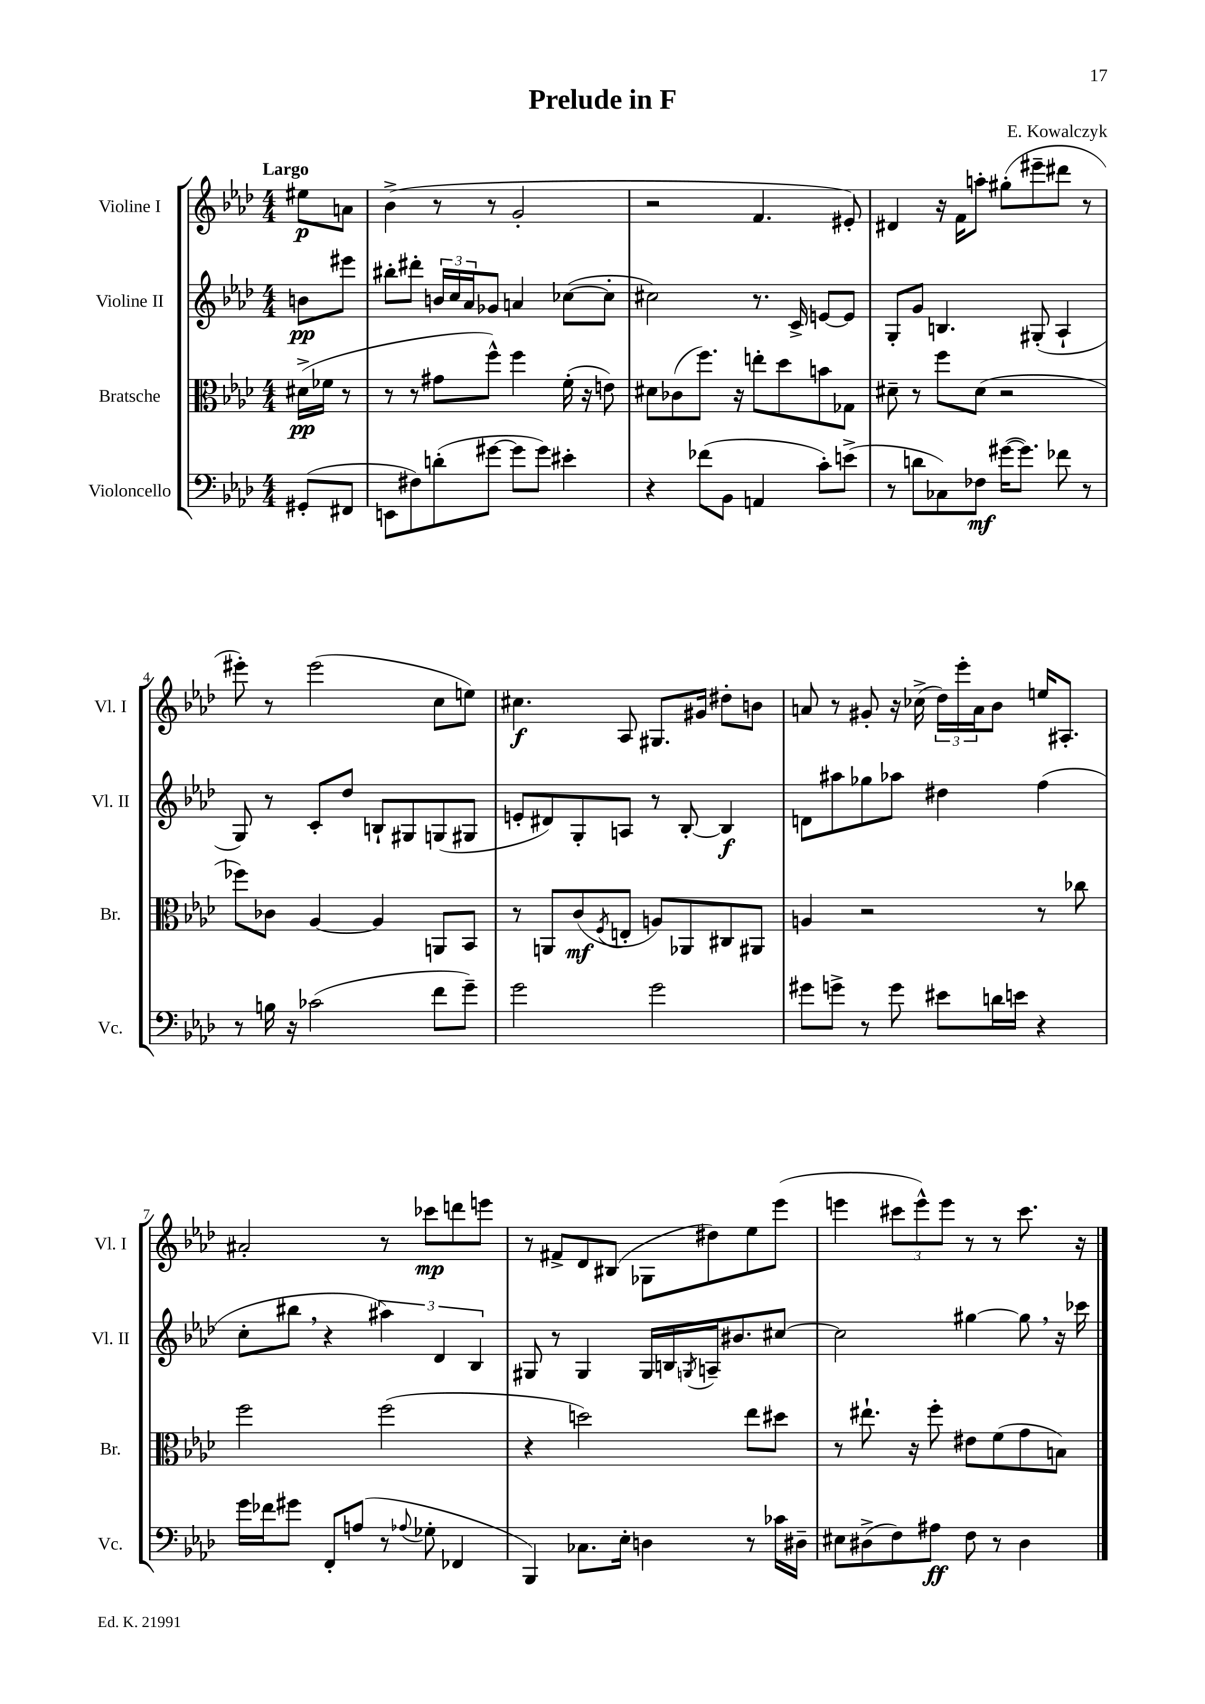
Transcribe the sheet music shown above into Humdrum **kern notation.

**kern	**dynam	**kern	**dynam	**kern	**dynam	**kern	**dynam
*part4	*part4	*part3	*part3	*part2	*part2	*part1	*part1
*staff4	*staff4	*staff3	*staff3	*staff2	*staff2	*staff1	*staff1
*I"Violoncello	*	*I"Bratsche	*	*I"Violine II	*	*I"Violine I	*
*I'Vc.	*	*I'Br.	*	*I'Vl. II	*	*I'Vl. I	*
*clefF4	*	*clefC3	*	*clefG2	*	*clefG2	*
*k[b-e-a-d-]	*	*k[b-e-a-d-]	*	*k[b-e-a-d-]	*	*k[b-e-a-d-]	*
*M4/4	*	*M4/4	*	*M4/4	*	*M4/4	*
=	=	=	=	=	=	=	=
!	!	!	!	!	!	!LO:TX:a:B:t=Largo	!
(8GG#X'/L	.	(16d#X^\LL	pp	8bn\L	pp	8ee#X\L	p
.	.	16f-X\JJ	.	.	.	.	.
8FF#X/J	.	8r	.	8eee#X\J	.	8an\J	.
=1	=1	=1	=1	=1	=1	=1	=1
8EEn\L	.	8r	.	8bb#X'\L	.	(4b-^\	.
8F#X\)	.	8r	.	8ddd#X'\J	.	.	.
(8dn'\	.	8g#X\L	.	24bn/LL	.	8r	.
.	.	.	.	24cc/	.	.	.
.	.	.	.	24a-/J	.	.	.
[8g#X\J	.	8ff^^\J)	.	8g-X/J	.	8r	.
8g#\L]	.	4ff\	.	4an/	.	2g'/	.
8g#\J)	.	.	.	.	.	.	.
4e#X'\	.	(16f'\	.	([8cc-X\L	.	.	.
.	.	16r	.	.	.	.	.
.	.	8en\)	.	8cc-'\J]	.	.	.
=2	=2	=2	=2	=2	=2	=2	=2
4r	.	8d#X\L	.	2cc#X\)	.	2r	.
.	.	(8c-X\	.	.	.	.	.
(8f-X\L	.	8.ff\J)	.	.	.	.	.
8BB-\J	.	.	.	.	.	.	.
.	.	16r	.	.	.	.	.
4AAn/	.	8een'\L	.	8.r	.	4.f/	.
.	.	8dd-\	.	.	.	.	.
.	.	.	.	16c^/	.	.	.
8c'\L)	.	8bn\	.	[8en/L	.	.	.
(8en^\J	.	8G-X\J	.	8e/J]	.	8e#X'/)	.
=3	=3	=3	=3	=3	=3	=3	=3
8r	.	8d#X~\	.	8G'/L	.	4d#X/	.
8dn\L	.	8r	.	8g/J	.	.	.
8C-X\)	.	8ff\L	.	4.Bn/	.	16r	.
.	.	.	.	.	.	16f\KL	.
8F-X\J	mf	(8d#\J	.	.	.	8aan'\J	.
([16g#X\KL	.	2r	.	.	.	(8gg#X'\L	.
8.g#\J])	.	.	.	.	.	.	.
.	.	.	.	(8G#X'/	.	8eee#X~\	.
8f-X\	.	.	.	4A-`/	.	8ddd#X\J	.
8r	.	.	.	.	.	8r	.
!!LO:LB:g=z
=4	=4	=4	=4	=4	=4	=4	=4
8r	.	8ff-X\L)	.	8G/)	.	8eee#X'\)	.
16Bn\	.	8c-X\J	.	8r	.	8r	.
16r	.	.	.	.	.	.	.
(2c-X\	.	[4A-/	.	8c'/L	.	(2eee#\	.
.	.	.	.	8dd-/J	.	.	.
.	.	4A-/]	.	8Bn`/L	.	.	.
.	.	.	.	8G#X/	.	.	.
8f\L	.	8AAn/L	.	(8Gn/	.	8cc\L	.
8g~\J)	.	8BB-/J	.	8G#X/J	.	8een\J)	.
=5	=5	=5	=5	=5	=5	=5	=5
2g\	.	8r	.	8en'/L	.	4.cc#X\	f
.	.	8AAn/L	.	8d#X/)	.	.	.
.	.	(8c/	mf	8G'/	.	.	.
.	.	8qF/	.	.	.	.	.
.	.	8En'/J	.	8An/J	.	8A-/	.
2g\	.	8An/L)	.	8r	.	8.G#X/L	.
.	.	8AA-X/	.	[8B-'/	.	.	.
.	.	.	.	.	.	16g#X/Jk	.
.	.	8C#X/	.	4B-/]	f	8dd#X'\L	.
.	.	8AA#X/J	.	.	.	8bn\J	.
=6	=6	=6	=6	=6	=6	=6	=6
8g#X\L	.	4An/	.	8dn\L	.	8an/	.
8gn^\J	.	.	.	8aa#X\	.	8r	.
8r	.	2r	.	8gg-X\	.	8g#X'/	.
8g\	.	.	.	8aa-X\J	.	16r	.
.	.	.	.	.	.	(16cc-X^\	.
8e#X\L	.	.	.	4dd#X\	.	24dd-\LL)	.
.	.	.	.	.	.	24eee-'\	.
.	.	.	.	.	.	24a\J	.
16dn\L	.	.	.	.	.	8b-\J	.
16en\JJ	.	.	.	.	.	.	.
4r	.	8r	.	(4ff\	.	16een/KL	.
.	.	.	.	.	.	8.A#X'/J	.
.	.	8cc-X\	.	.	.	.	.
!!LO:LB:g=z
=7	=7	=7	=7	=7	=7	=7	=7
16g\LL	.	2ff\	.	8cc'\L	.	2a#X'/	.
16f-X\J	.	.	.	.	.	.	.
8g#X\J	.	.	.	8bb#X,\J	.	.	.
8FF'/L	.	.	.	4r	.	.	.
(8An/J	.	.	.	.	.	.	.
8r	.	(2ff\	.	6aa#X\)	.	8r	.
8qqA-X/	.	.	.	.	.	.	.
8G-X'\	.	.	.	.	.	8ccc-X\L	mp
.	.	.	.	6d-/	.	.	.
4FF-X/	.	.	.	.	.	8dddn\	.
.	.	.	.	6B-/	.	.	.
.	.	.	.	.	.	8eeen\J	.
=8	=8	=8	=8	=8	=8	=8	=8
4BBB-/)	.	4r	.	8G#X/	.	8r	.
.	.	.	.	8r	.	8f#X^/L	.
8.C-X\L	.	2ddn\)	.	4G#/	.	8d-/	.
.	.	.	.	.	.	(8B#X/J	.
16E-'\Jk	.	.	.	.	.	.	.
4Dn\	.	.	.	16G#/LL	.	8G-X\L	.
.	.	.	.	16Bn/	.	.	.
.	.	.	.	8qGn/	.	.	.
.	.	.	.	16An~/J	.	8dd#X\)	.
.	.	.	.	8.b#X/	.	.	.
8r	.	8ee-\L	.	.	.	8ee-\	.
16c-X\LL	.	8dd#X\J	.	[8cc#X/J	.	(8eee-\J	.
16D#X~\JJ	.	.	.	.	.	.	.
=9	=9	=9	=9	=9	=9	=9	=9
8E#X\L	.	8r	.	2cc#\]	.	4eeen\	.
(8D#X^\	.	8.ee#X`\	.	.	.	.	.
8F\)	.	.	.	.	.	12ccc#X\L	.
.	.	16r	.	.	.	.	.
.	.	.	.	.	.	12eee^^\)	.
8A#X\J	ff	8ff'\	.	.	.	.	.
.	.	.	.	.	.	12eee\J	.
8F\	.	8e#X\L	.	[4gg#X\	.	8r	.
8r	.	(8f\	.	.	.	8r	.
4D#\	.	8g\	.	8gg#,\]	.	8.ccc#\	.
.	.	8Bn\J)	.	16r	.	.	.
.	.	.	.	16ccc-X\	.	16r	.
==	==	==	==	==	==	==	==
*-	*-	*-	*-	*-	*-	*-	*-
